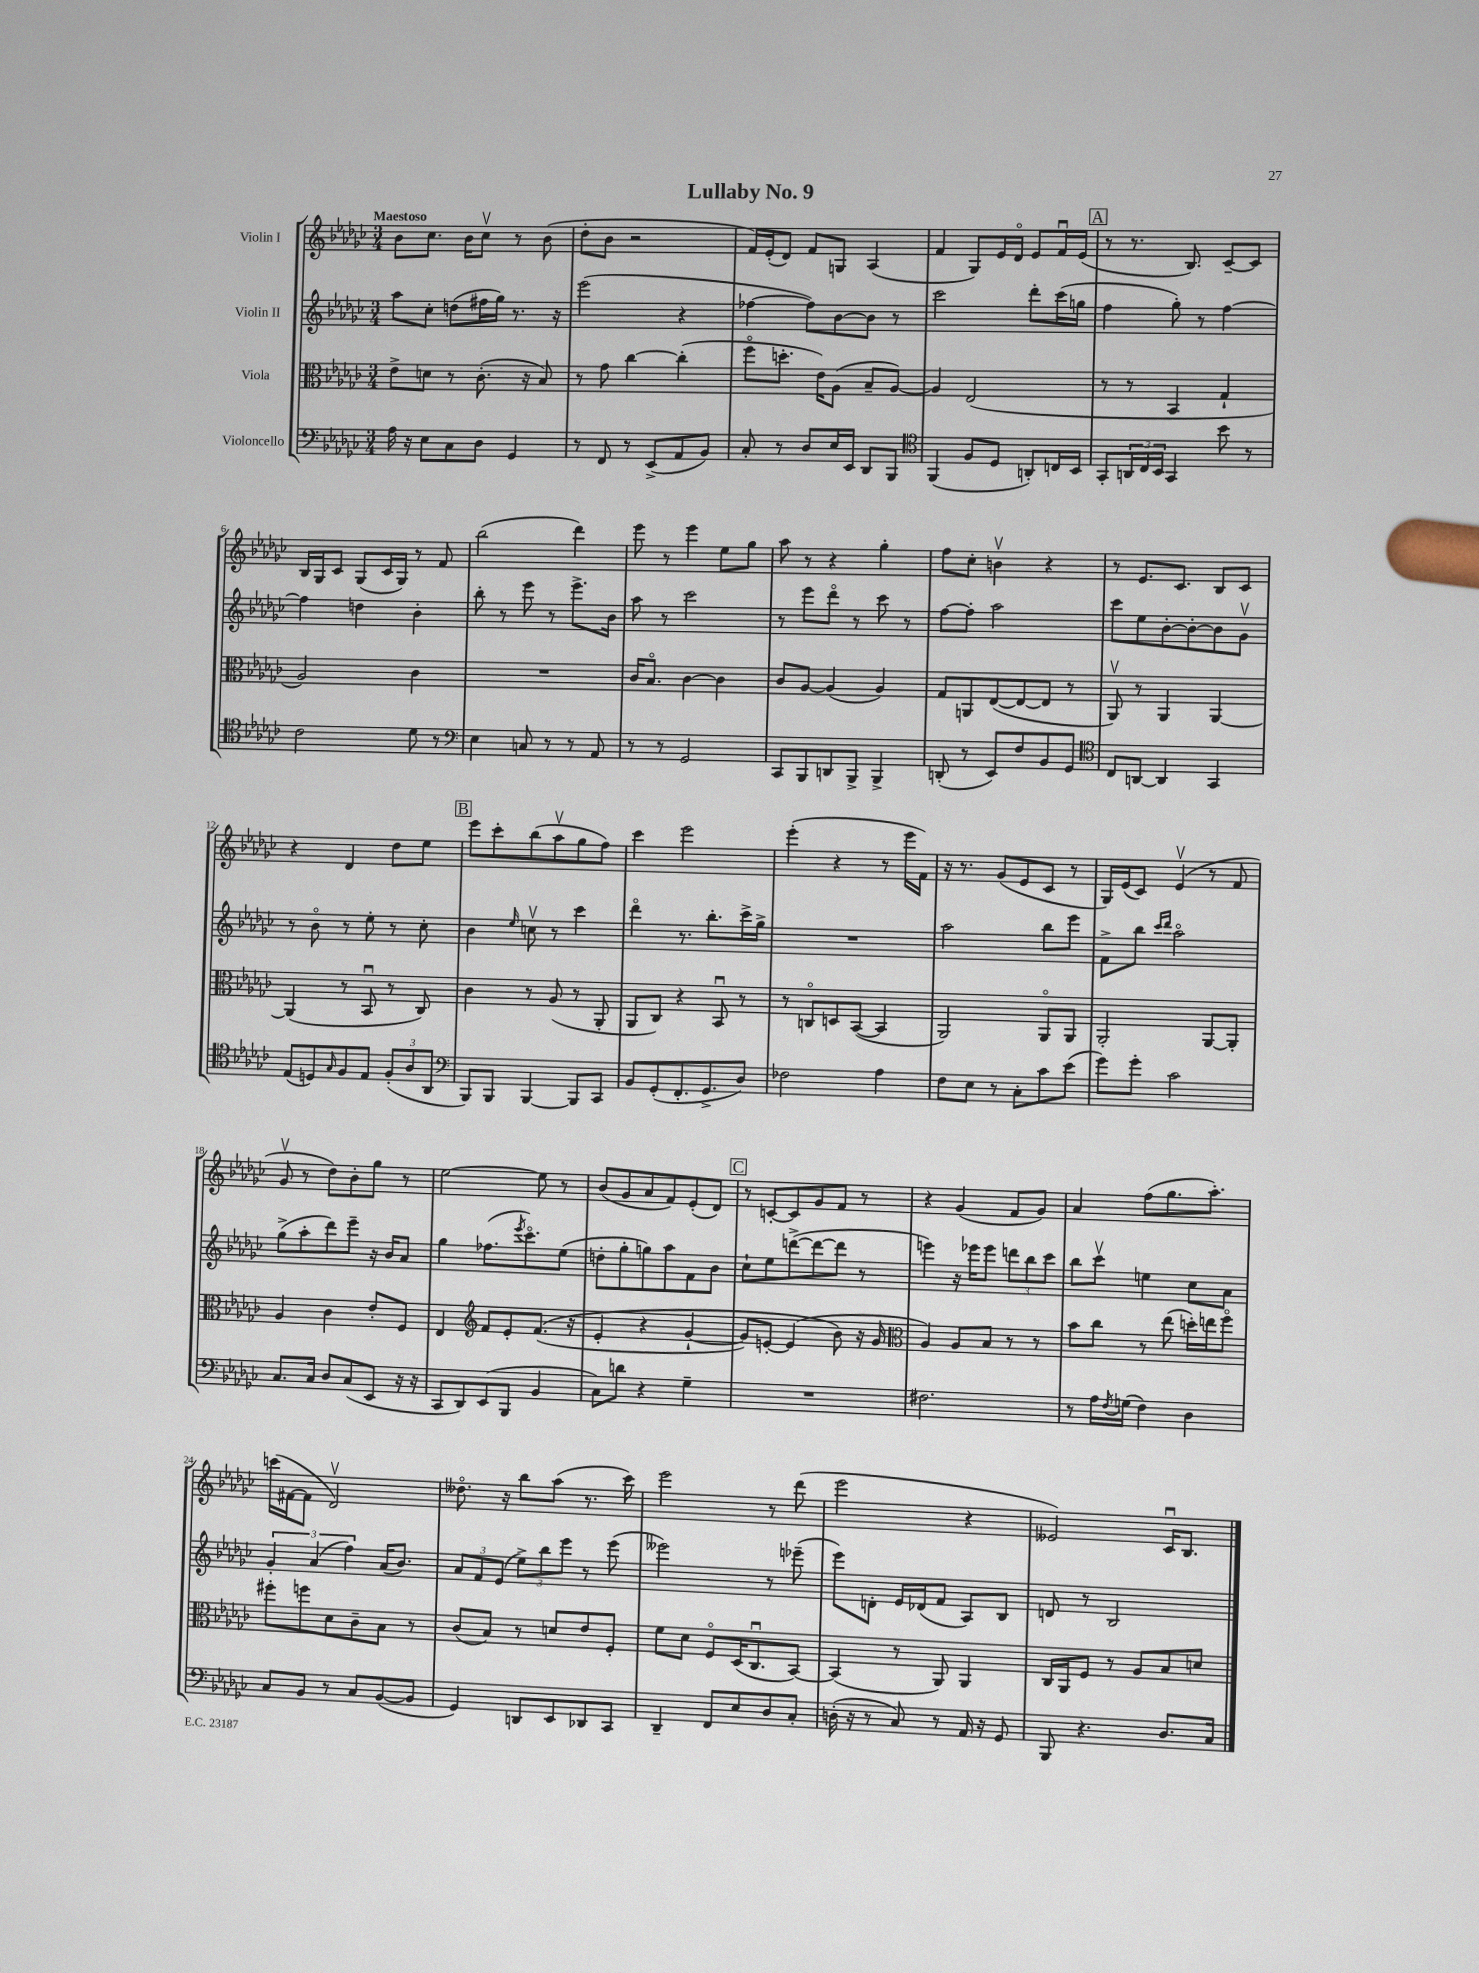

**kern	**kern	**kern	**kern
*staff4	*staff3	*staff2	*staff1
*clefF4	*clefC3	*clefG2	*clefG2
*k[b-e-a-d-g-c-]	*k[b-e-a-d-g-c-]	*k[b-e-a-d-g-c-]	*k[b-e-a-d-g-c-]
*M3/4	*M3/4	*M3/4	*M3/4
16A-	8e-^	8aa-	8b-
16r	.	.	.
8E-	8d	8cc-'	8.cc-
8C-	8r	(8dd	.
.	.	.	16b-
8D-	(8.c-'	16ff#	8cc-v
.	.	16gg-)	.
4GG-	.	8.r	8r
.	16r	.	.
.	8B-)	.	(8b-
.	.	16r	.
=	=	=	=
8r	8r	(2eee-	8dd-'
8FF	8g-	.	8b-
8r	[4cc-	.	2r
(8EE-^	.	.	.
8AA-	(4cc-']	4r	.
8BB-)	.	.	.
=	=	=	=
8C-'	8ffo	[4ff-	16f)
.	.	.	(16e-'
8r	8.dd'	.	8d-)
8D-	.	8ff-])	8f
.	16e-)	.	.
16E-	(8A-	[8b-	8G
16EE-	.	.	.
8DD-	8B-~	8b-]	(4A-
8BBB-	[8A-)	8r	.
=	=	=	=
*clefC4	*	*	*
(4FF	4A-]	2ccc-	4f
8F	(2E-	.	8G-)
8D-	.	.	16e-
.	.	.	16d-o
8AA')	.	8ddd-'	8e-
16C	.	(16ccc-	16fu
16BB-	.	16gg	(16e-
=	=	=	=
8GG-'	8r	4ff	8r
24AA	8r	.	8.r
24C-	.	.	.
24BB-	.	.	.
4GG-	4BB-	8gg-')	.
.	.	.	8.B-)
.	.	8r	.
8b-	4G-`	[4ff	[8c-~
8r	.	.	8c-]
=	=	=	=
2c-	2A-)	4ff]	16B-
.	.	.	16G-
.	.	.	8c-
.	.	4dd	(8G-
.	.	.	16c-
.	.	.	16G-)
8d-	4c-	4b-'	8r
8r	.	.	8f
=	=	=	=
*clefF4	*	*	*
4E-	2.r	8bb-'	(2bb-
.	.	8r	.
8C	.	8eee-	.
8r	.	8r	.
8r	.	8.eee-^	4ddd-)
8AA-	.	.	.
.	.	16b-	.
=	=	=	=
8r	16c-	8aa-	8eee-
.	8.B-o	.	.
8r	.	8r	8r
2GG-	[4c-	2ccc-	4eee-
.	4c-]	.	8ee-
.	.	.	8gg-
=	=	=	=
8CC-	8c-	8r	8aa-
8BBB-	[8A-	8eee-	8r
8DD	(4A-]	8ddd-o	4r
8BBB-^	.	8r	.
4BBB-^	4A-)	8ccc-	4gg-'
.	.	8r	.
=	=	=	=
(8DD'	8G-	[8ff	8ff
8r	8AA	8ff']	8cc-'
8EE-)	([8E-	2aa-	4bv
8F	8E-_	.	.
8BB-	8E-]	.	4r
8GG-	8r	.	.
=	=	=	=
*clefC4	*	*	*
8C-	8AA-v)	8ccc-	8r
[8AA	8r	8ee-	8.e-
4AA]	4AA-	[8b-'	.
.	.	.	8.c-
.	.	8b-'_	.
4GG-	[4AA-	8b-]	8B-
.	.	8g-v	8c-
=	=	=	=
(8E-	(4AA-]	8r	4r
8D)	.	8b-o	.
16qqG-	.	.	.
8F	8r	8r	4d-
8E-	8BB-u	8ee-'	.
(12F'	8r	8r	8dd-
12A-	.	.	.
.	8C-)	8cc-'	8ee-
12AA-	.	.	.
=	=	=	=
*clefF4	*	*	*
8BBB-)	4c-	4b-	8eee-
8BBB-	.	.	8ccc-'
.	.	16qqee-	.
[4BBB-	8r	8ccv	(8bb-
.	(8A-	8r	8aa-v
8BBB-]	8r	4ccc-	8gg-
8CC-	8AA-'	.	8ff)
=	=	=	=
8BB-	8AA-	4ddd-o	4ccc-
(8GG-'	8C-)	.	.
8.FF'	4r	8.r	2eee-
8.GG-^	.	8.bb-'	.
.	8BB-u	.	.
8D-)	8r	16ccc-^	.
.	.	16gg-^	.
=	=	=	=
2F-	8r	2.r	(4eee-'
.	8Co	.	.
.	8D	.	4r
.	([8BB-	.	.
4A-	4BB-]	.	8r
.	.	.	16eee-
.	.	.	16f)
=	=	=	=
8F	2AA-)	2aa-	16r
.	.	.	8.r
8E-	.	.	.
8r	.	.	(8g-
8C-'	.	.	8e-
8c-	8AA-o	8bb-	8c-
(8e-	8AA-	8eee-	8r
=	=	=	=
8g-)	2AA-'	8f^	16G-)
.	.	.	(16e-
8g-'	.	8bb-	8c-)
.	.	16qqccc-	.
.	.	16qqddd-	.
2c-	.	2aa-o	(4e-v
.	[8AA-	.	8r
.	8AA-']	.	8f
=	=	=	=
8.C-	4A-	(8gg-^	8g-v
.	.	8aa-'	8r
16C-	.	.	.
8D-	4c-	8ddd-)	8dd-)
(8C-	.	8eee-~	8b-'
8EE-	8e-'	16r	8gg-
.	.	16b-	.
16r	8F	8a-	8r
16r	.	.	.
=	=	=	=
8CC-	4E-	4gg-	[2ee-
8DD-)	.	.	.
*	*clefG2	*	*
(8EE-	8f	(8.ff-	.
8BBB-	8e-'	.	.
.	.	8qeee-	.
.	.	8.ccc-o)	.
4BB-	&((8.f	.	8ee-]
.	.	(8ee-	8r
.	16r	.	.
=	=	=	=
8C-)	4e-'	8dd'	(8b-
8d	.	8gg-'	8g-
4r	4r	8gg)	8a-
.	.	8aa-	8f)
4G-~	[4g-`	8f	(8e-'
.	.	8b-	8d-)
=	=	=	=
2.r	8g-])	8cc-`	8r
.	[8e'	8ee-	[8c'
.	(4e]	([8ddd^	8c]
.	.	8ddd_	8g-
.	8b-&)	8ddd]	8f
.	16r	8r	8r
.	16g-	.	.
=	=	=	=
*	*clefC3	*	*
2.F#	4A-)	4eee)	4r
.	8A-	16r	(4g-
.	.	16eee-	.
.	8B-	8eee-	.
.	8r	12ddd	8f
.	.	12bb-	.
.	8r	.	8g-)
.	.	12ccc-	.
=	=	=	=
8r	8b-	8bb-	4a-
16A-	8cc-	8ccc-v	.
8qF	.	.	.
(16G	.	.	.
4F)	8r	4ee	(8ff
.	(8ee-	.	8.gg-
4D-	16dd')	8cc-	.
.	16ee	.	8.aa-')
.	8ffo	8a-	.
=	=	=	=
8C-	8ff#'	6g-'	(16ccc
.	.	.	[16f#
8BB-	8ff	.	8f#]
.	.	(6a-	.
8r	8d-	.	2d-v)
.	.	6ff)	.
8C-	8c-~	.	.
([8BB-	8B-	(16a-	.
.	.	8.b-)	.
8BB-]	8r	.	.
=	=	=	=
4GG-)	(8c-	12a-	8.dd--o
.	.	12f	.
.	8B-)	.	.
.	.	(12e-	.
.	.	.	16r
8DD	8r	12ee-^)	8bb-
.	.	12bb-	.
8EE-	8d	.	(8aa-
.	.	12eee-	.
8DD-	8e-	8r	8.r
8CC-	8F'	(8eee-	.
.	.	.	16ccc-)
=	=	=	=
4DD-~	8f	2eee--)	2eee-
.	8d-	.	.
8FF	8Fo	.	.
8E-	(16D-	.	.
.	8.C-u	.	.
8D-	.	8r	8r
8C-'	[8BB-)	(8eee-~	(8ddd-
=	=	=	=
(16D'	(4BB-]	8eee-)	2eee-
16r	.	.	.
8r	.	8d'	.
8C-)	8r	16e-	.
.	.	(16d-	.
8r	8AA-)	8f	.
16AA-	4AA-	8A-)	4r
16r	.	.	.
8GG-	.	8B-	.
=	=	=	=
8BBB-	16C-	8d	2e--)
.	16AA-	.	.
4.r	8F	8r	.
.	8r	2B-	.
.	8A-	.	.
8.D-	8B-	.	16c-u
.	.	.	8.B-
.	8d	.	.
16C-	.	.	.
==	==	==	==
*-	*-	*-	*-
